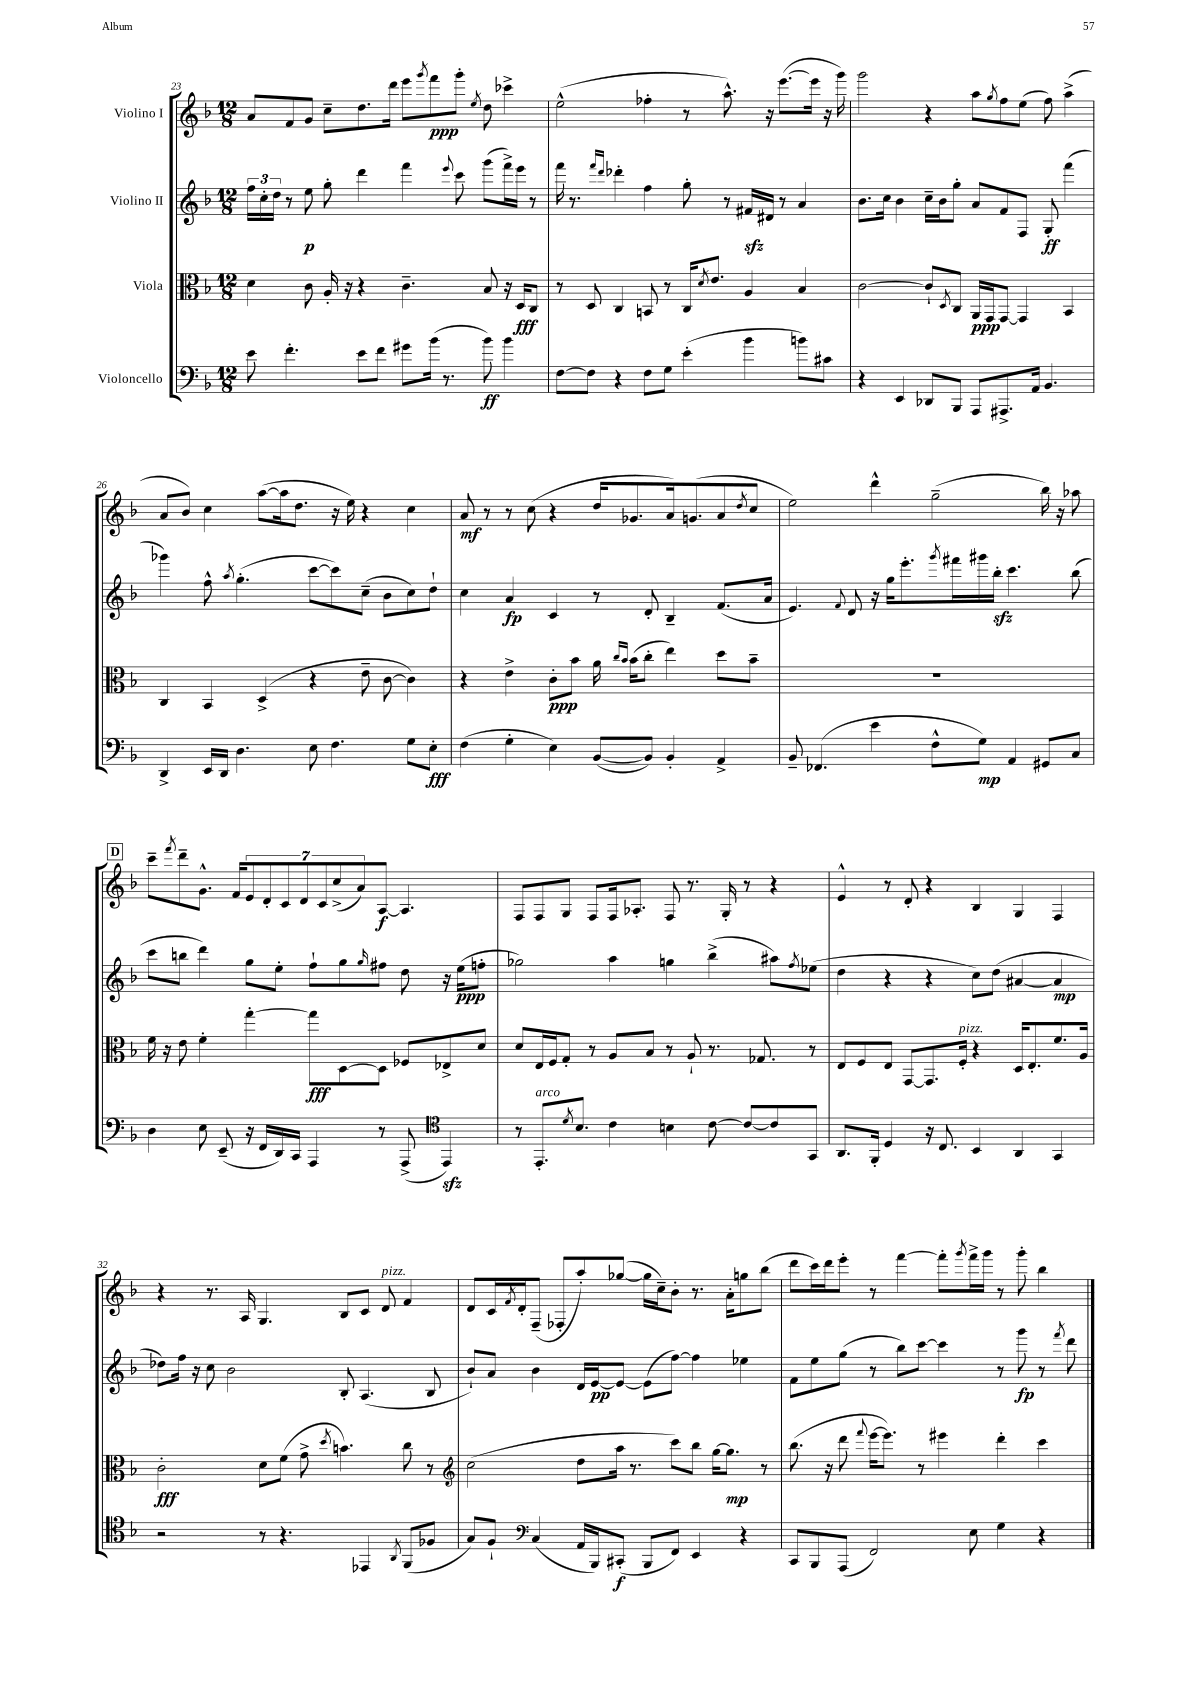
<<
\new StaffGroup <<
\new Staff = "s0" \with { instrumentName = "Violino I" } {
    \clef treble \key f \major \numericTimeSignature \time 12/8
    a'8 f'8 g'8 c''8-- d''8. d'''16 e'''8 \acciaccatura { g'''8 } f'''8\ppp g'''8-. \acciaccatura { e''8 } d''8 ces'''4-> |
    e''2-^( fes''4-. r8 a''8.-^) r16 e'''8.~( e'''16 r16 g'''16) |
    g'''2 r4 a''8 \acciaccatura { g''8 } f''8 e''8( f''8) a''4->( |
    a'8 bes'8) c''4 a''8~( a''16 d''8. r16 e''16) r4 c''4 |
    a'8\mf r8 r8 c''8( r4 d''16 ges'8. a'16) g'8.( a'8 \acciaccatura { d''8 } c''8 |
    e''2) d'''4-^ g''2--( bes''16) r16 aes''8 |
    \mark \markup { \box "D" } c'''8-- \acciaccatura { f'''8 } d'''8-- g'8.-^ f'16 \tuplet 7/4 { e'8 d'8-. c'8 d'8 c'8 c''8->( a'8) } a8~\f a4. |
    f8 f8 g8 f8 f16 aes8.-. f8 r8. g16-. r8 r4 |
    e'4-^ r8 d'8-. r4 bes4 g4 f4 |
    r4 r8. a16 g4. bes8 c'8 d'8^\markup { \italic "pizz." } f'4 |
    d'8 c'16 \acciaccatura { f'8 } d'16-. f8--( fes8-. a''8-.) ges''8~( ges''16 c''16--) bes'8-. r8. a'16-. g''8 bes''8( |
    d'''8 c'''16) d'''16 e'''8-. r8 f'''4~ f'''8-. \acciaccatura { g'''8 } f'''16-> g'''16 r8 g'''8-. bes''4 \bar "|." |
}
\new Staff = "s1" \with { instrumentName = "Violino II" } {
    \clef treble \key f \major \numericTimeSignature \time 12/8
    \tuplet 3/2 { f''16 c''16-. d''16 } r8 e''8\p g''8-. d'''4 f'''4 \appoggiatura { e'''8 } c'''8 g'''8( f'''16->) e'''16 r8 |
    f'''16 r8. \grace { f'''16 d'''16 } des'''4-. f''4 g''8-. r8 fis'16\sfz dis'16 r8 a'4 |
    bes'8. c''16 bes'4 c''16-- bes'16 g''8-. a'8 f'8 f8 g8-.\ff f'''4( |
    ges'''4) f''8-^ \acciaccatura { a''8 } g''4.-.( c'''8~ c'''8) c''8--( bes'8 c''8) d''8-! |
    c''4 a'4\fp c'4 r8 d'8-. bes4-- f'8.( a'16 |
    e'4.) \appoggiatura { f'8 } d'8 r16 g''16 e'''8.-. \acciaccatura { g'''8 } fis'''16 gis'''16 bes''16-.\sfz c'''4. bes''8( |
    \mark \markup { \box "D" } c'''8 b''8 d'''4) g''8 e''8-. f''8-! g''8 \grace { g''16 } fis''8 d''8 r16 e''16\ppp( f''8-. |
    ges''2) a''4 g''4 bes''4->( ais''8) \acciaccatura { f''8 } ees''8( |
    d''4 r4 r4 c''8) d''8( ais'4~ ais'4\mp |
    des''8) f''16 r16 c''8 bes'2 bes8-. a4.( bes8 |
    bes'8-!) a'8 bes'4 d'16 e'16~\pp e'8~ e'8( f''8~) f''4 ees''4 |
    f'8 e''8 g''8( r8 bes''8) c'''8~ c'''4 r8 g'''8\fp r8 \acciaccatura { f'''8 } d'''8 \bar "|." |
}
\new Staff = "s2" \with { instrumentName = "Viola" } {
    \clef alto \key f \major \numericTimeSignature \time 12/8
    d'4 c'8 a16-. r16 r4 c'4.-- bes8 r16 d16\fff c8 |
    r8 d8 c4 b,8 r8 c16 \acciaccatura { d'8 } e'8. a4 bes4 |
    c'2~ c'8-! \acciaccatura { d8 } c8 a,16\ppp g,16 g,8~ g,4 bes,4 |
    c4 bes,4 d4->( r4 e'8-- c'8~ c'4) |
    r4 e'4-> c'8-.\ppp bes'8 a'16 \grace { c''16 bes'16 } bes'16( c''8-. e''4) d''8 bes'8-- |
    R1. |
    \mark \markup { \box "D" } f'16 r16 e'8 f'4-. g''4~-. g''8\fff d8~ d8 fes8 ees8-> d'8 |
    d'8 e16 f16 g8-. r8 a8 bes8 r8 a8-! r8. ges8. r8 |
    e8 f8 e8 g,8~ g,8. f16-.^\markup { \italic "pizz." } r4 d16 e8.-. f'8. a16 |
    c'2-.\fff d'8 f'8( g'8-> \acciaccatura { d''8 } b'4.) c''8 r8 |
    \clef treble c''2( d''8 a''16 r8. c'''8) bes''8 g''16~ g''8.\mp r8 |
    bes''8.( r16 d'''8 \appoggiatura { f'''8 } e'''16~ e'''8.) r8 eis'''4 d'''4-. c'''4 \bar "|." |
}
\new Staff = "s3" \with { instrumentName = "Violoncello" } {
    \clef bass \key f \major \numericTimeSignature \time 12/8
    e'8 f'4.-. e'8 f'8 gis'8 bes'16( r8. bes'8\ff) bes'4 |
    f8~ f8 r4 f8 g8 e'4-.( bes'4 b'8) cis'8 |
    r4 e,4 des,8 bes,,8 a,,8 ais,,8.-> a,16 bes,4. |
    d,4-> e,16 d,16 d4. e8 f4. g8 e8-.\fff |
    f4( g4-. e4) bes,8~( bes,8) bes,4-. a,4-> |
    bes,8-- fes,4.( e'4 f8-^ g8\mp) a,4 gis,8 c8 |
    \mark \markup { \box "D" } d4 e8 e,8--( r16 f,16 d,16) c,16 a,,4 r8 a,,8->( \clef tenor e,4\sfz) |
    r8 e,8.-.^\markup { \italic "arco" } \acciaccatura { d'8 } bes8. c'4 b4 c'8~ c'8~ c'8 g,8 |
    a,8. f,16-. d4 r16 c8. bes,4 a,4 g,4 |
    r2 r8 r4. ees,4 \acciaccatura { a,8 } f,8( fes8 |
    g8) f8-! \clef bass c4( a,16 bes,,16) cis,8-.\f( bes,,8 f,8) e,4 r4 |
    c,8 bes,,8 a,,8( f,2) e8 g4 r4 \bar "|." |
}
>>
>>
\layout { \context { \Score currentBarNumber = #23 } }
